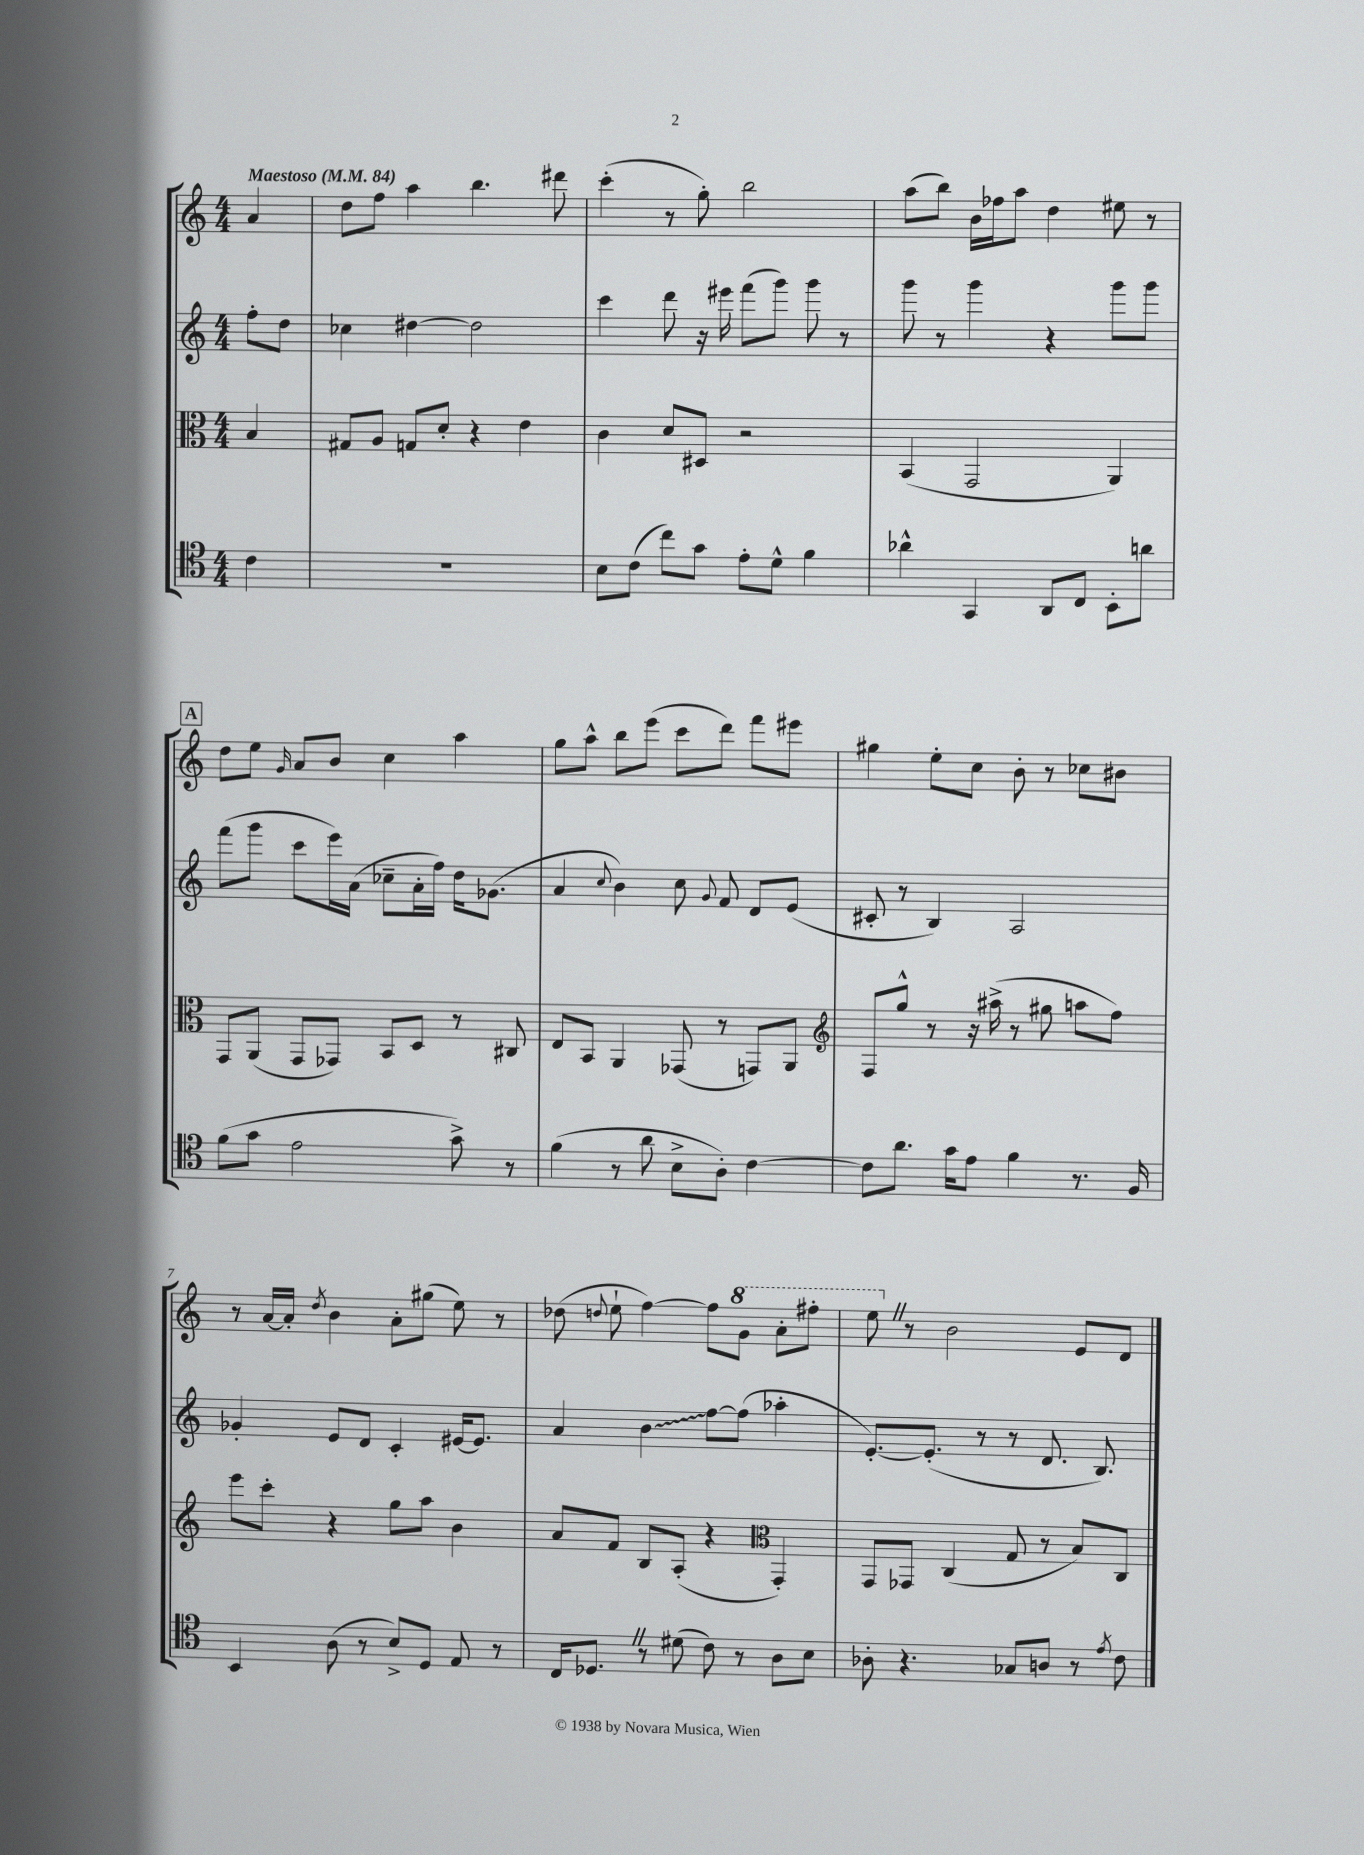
<<
\new StaffGroup <<
\new Staff = "s0" {
    \clef treble \key c \major \numericTimeSignature \time 4/4 \partial 4 \tempo "Maestoso" 4 = 84
    \autoBeamOff a'4 |
    d''8[ f''8] a''4 b''4. dis'''8 |
    c'''4-.( r8 g''8-.) b''2 |
    a''8[( b''8]) b'16[ fes''16 a''8] d''4 eis''8 r8 |
    \mark \markup { \box "A" } d''8[ e''8] \grace { g'16 } a'8[ b'8] c''4 a''4 |
    g''8[ a''8]-^ b''8[ e'''8]( c'''8[ d'''8]) f'''8[ eis'''8] |
    gis''4 e''8[-. c''8] b'8-. r8 ces''8[ bis'8] |
    r8 a'16[~ a'16]-. \acciaccatura { d''8 } b'4 a'8[-. gis''8]( e''8) r8 |
    des''8( \appoggiatura { d''8 } e''8-! f''4~) f''8[ \ottava #1 g''8] a''8[-. fis'''8]-. |
    e'''8 \once \override BreathingSign.text = \markup { \musicglyph "scripts.caesura.straight" } \breathe \ottava #0 r8 b'2 e'8[ d'8] \bar "|." |
}
\new Staff = "s1" {
    \clef treble \key c \major \numericTimeSignature \time 4/4 \partial 4
    \autoBeamOff f''8[-. d''8] |
    ces''4 dis''4~ dis''2 |
    c'''4 d'''8 r16 eis'''16 f'''8[( g'''8]) g'''8 r8 |
    g'''8 r8 g'''4 r4 g'''8[ g'''8] |
    \mark \markup { \box "A" } f'''8[( g'''8] c'''8[ e'''16) a'16]( ces''8[-- a'16-. f''16]) d''16[ ges'8.]( |
    a'4 \appoggiatura { c''8 } b'4) c''8 \appoggiatura { g'8 } f'8 d'8[ e'8]( |
    cis'8-. r8 b4) a2 |
    ges'4-. e'8[ d'8] c'4-. eis'16[~ eis'8.] |
    a'4 \once \override Glissando.style = #'zigzag b'4\glissando f''8[~ f''8]( aes''4-. |
    e'8.[~-.) e'8.]-.( r8 r8 d'8. b8.) \bar "|." |
}
\new Staff = "s2" {
    \clef alto \key c \major \numericTimeSignature \time 4/4 \partial 4
    \autoBeamOff b4 |
    gis8[ a8] g8[ d'8]-. r4 e'4 |
    c'4 d'8[ dis8] r2 |
    b,4( g,2 a,4) |
    \mark \markup { \box "A" } g,8[ a,8]( g,8[ ges,8]) b,8[ d8] r8 cis8 |
    e8[ b,8] a,4 ges,8( r8 g,8[) a,8] |
    \clef treble f8[ g''8]-^ r8 r16 ais''16->( r8 gis''8 a''8[ f''8]) |
    e'''8[ c'''8]-. r4 g''8[ a''8] b'4 |
    a'8[ f'8] b8[ a8]-.( r4 \clef alto g,4-.) |
    g,8[ ges,8] c4( g8 r8 b8[) c8] \bar "|." |
}
\new Staff = "s3" {
    \clef tenor \key c \major \numericTimeSignature \time 4/4 \partial 4
    \autoBeamOff c'4 |
    R1 |
    b8[ c'8]( c''8[) g'8] e'8[-. d'8]-^ f'4 |
    aes'4-^ g,4 a,8[ c8] b,8[-. a'8] |
    \mark \markup { \box "A" } f'8[( g'8] e'2 g'8->) r8 |
    f'4( r8 a'8 b8[-> a8]-.) c'4~ |
    c'8[ a'8.] g'16[ e'8] f'4 r8. f16 |
    b,4 a8( r8 b8[->) d8] e8 r8 |
    c16[ des8.] \once \override BreathingSign.text = \markup { \musicglyph "scripts.caesura.straight" } \breathe r8 dis'8( c'8) r8 a8[ b8] |
    aes8-. r4. ges8[ a8] r8 \acciaccatura { e'8 } c'8 \bar "|." |
}
>>
>>
